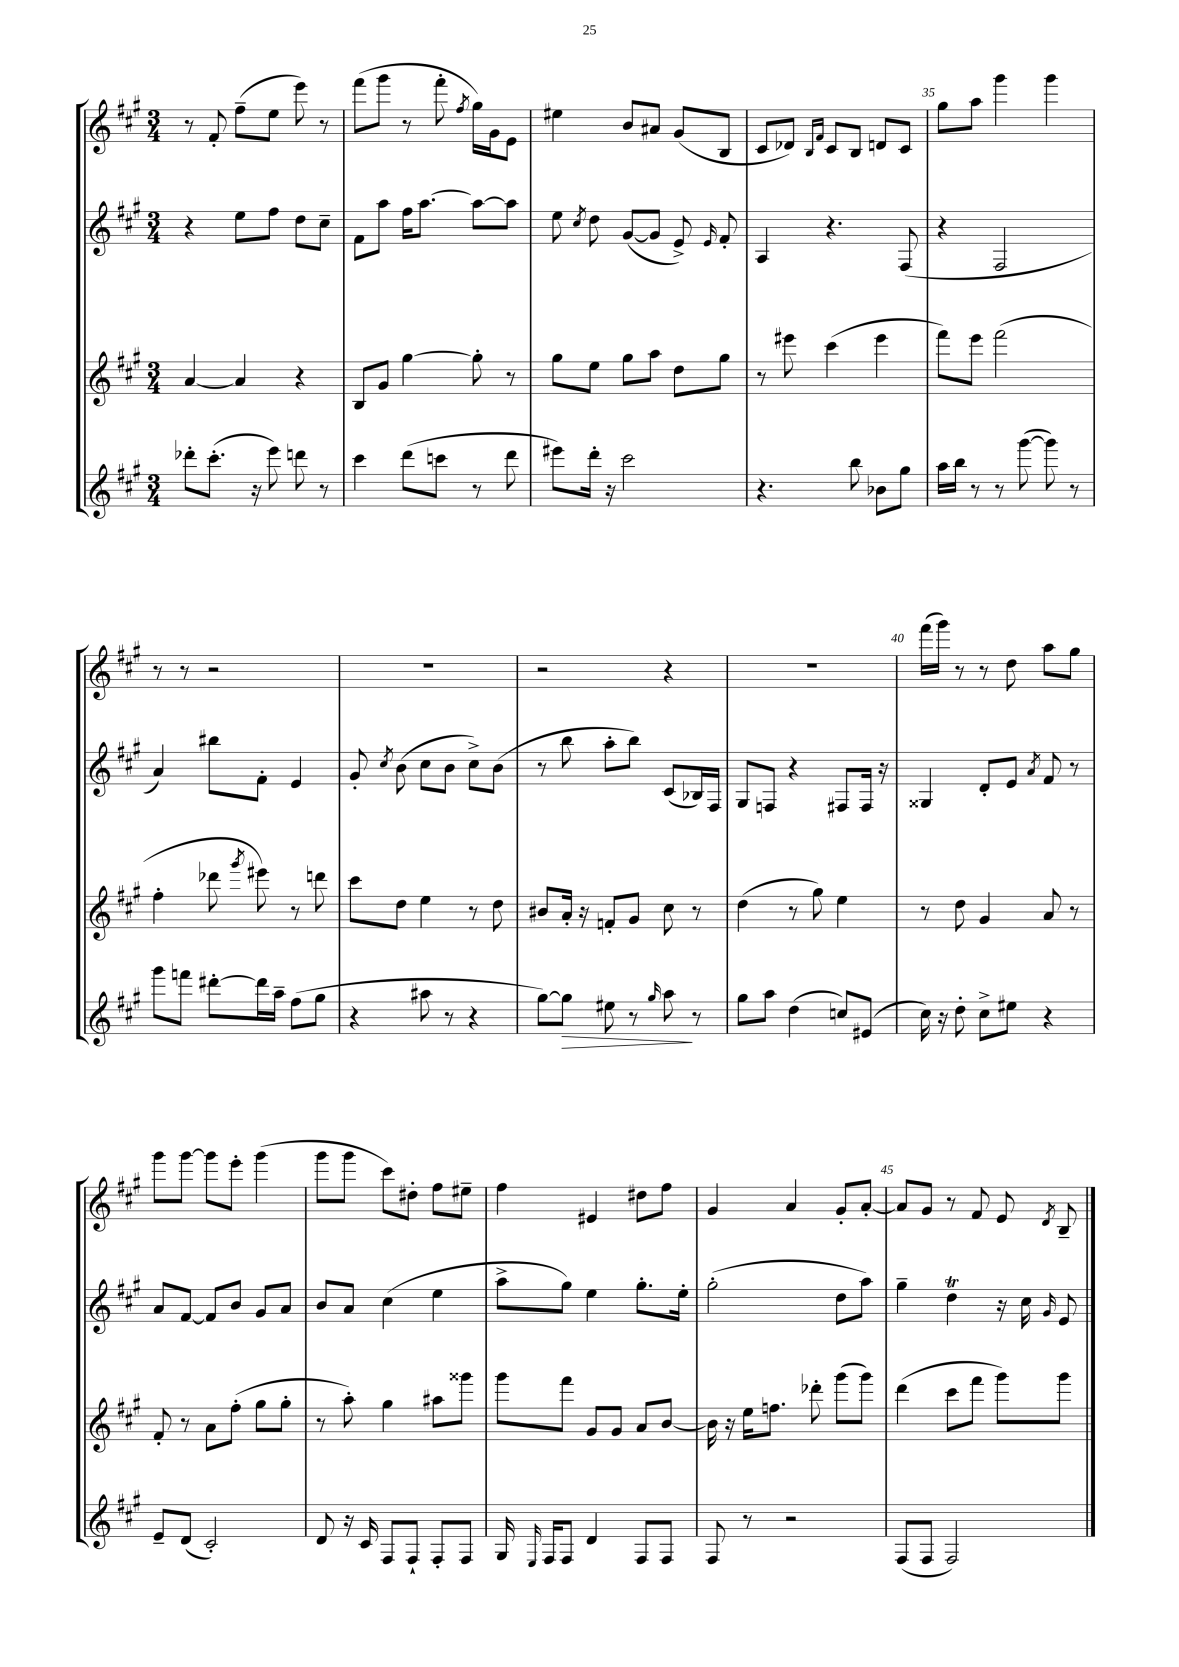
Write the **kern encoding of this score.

**kern	**kern	**kern	**kern
*staff4	*staff3	*staff2	*staff1
*clefG2	*clefG2	*clefG2	*clefG2
*k[f#c#g#]	*k[f#c#g#]	*k[f#c#g#]	*k[f#c#g#]
*M3/4	*M3/4	*M3/4	*M3/4
8ddd-'	[4a	4r	8r
(8.ccc#'	.	.	8f#'
.	4a]	8ee	(8ff#~
16r	.	.	.
8eee)	.	8ff#	8ee
8ddd	4r	8dd	8eee)
8r	.	8cc#~	8r
=	=	=	=
4ccc#	8B	8f#	(8fff#
.	8g#	8aa	8ggg#
(8ddd	[4gg#	16ff#	8r
.	.	[8.aa	.
8ccc	.	.	8fff#'
.	.	.	8qff#
8r	8gg#']	8aa_	16gg#)
.	.	.	16g#
8ddd	8r	8aa]	8e
=	=	=	=
8eee#)	8gg#	8ee	4ee#
.	.	8qcc#	.
16ddd'	8ee	8dd	.
16r	.	.	.
2ccc#	8gg#	([8g#	8b
.	8aa	8g#]	8a#
.	8dd	8e^)	(8g#
.	.	16qqe	.
.	8gg#	8f#'	8B
=	=	=	=
4.r	8r	4A	8c#
.	8eee#	.	8d-)
.	.	.	16qqB
.	.	.	16qqf#
.	(4ccc#	4.r	8c#
8bb	.	.	8B
8b-	4eee#	.	8d
8gg#	.	(8F#	8c#
=	=	=	=
16aa	8fff#)	4r	8gg#
16bb	.	.	.
8r	8eee	.	8aa
8r	(2fff#	2F#	4ggg#
([8ggg#	.	.	.
8ggg#])	.	.	4ggg#
8r	.	.	.
=	=	=	=
8ggg#	4ff#'	4a)	8r
8fff	.	.	8r
[8ddd#'	8ddd-	8bb#	2r
.	8qggg#	.	.
16ddd#]	8eee#)	8f#'	.
16aa~	.	.	.
(8ff#	8r	4e	.
8gg#	8ddd	.	.
=	=	=	=
4r	8ccc#	8g#'	2.r
.	.	8qcc#	.
.	8dd	(8b	.
8aa#	4ee	8cc#	.
8r	.	8b	.
4r	8r	8cc#^)	.
.	8dd	(8b	.
=	=	=	=
[8gg#)	8b#	8r	2r
8gg#]	16a'	8bb	.
.	16r	.	.
8ee#	8f'	8aa'	.
8r	8g#	8bb)	.
16qqgg#	.	.	.
8aa	8cc#	(8c#	4r
8r	8r	16B-)	.
.	.	16F#	.
=	=	=	=
8gg#	(4dd	8G#	2.r
8aa	.	8F	.
(4dd	8r	4r	.
.	8gg#)	.	.
8cc)	4ee	8F#	.
(8e#	.	16F#	.
.	.	16r	.
=	=	=	=
16cc#)	8r	4G##	(16fff#
16r	.	.	16ggg#)
8dd'	8dd	.	8r
8cc#^	4g#	8d'	8r
8ee#	.	8e	8dd
.	.	8qa	.
4r	8a	8f#	8aa
.	8r	8r	8gg#
=	=	=	=
8e~	8f#'	8a	8ggg#
(8d	8r	[8f#	[8ggg#
2c#')	8a	8f#]	8ggg#]
.	(8ff#'	8b	8eee'
.	8gg#	8g#	(4ggg#
.	8gg#'	8a	.
=	=	=	=
8d	8r	8b	8ggg#
16r	8aa')	8a	8ggg#
16c#	.	.	.
8F#	4gg#	(4cc#	8ccc#)
8F#`	.	.	8dd#'
8F#'	8aa#	4ee	8ff#
8F#	8ggg##	.	8ee#~
=	=	=	=
16G#	8ggg#	8aa^	4ff#
16qqE	.	.	.
16F#	.	.	.
8F#	8fff#	8gg#)	.
4d	8g#	4ee	4e#
.	8g#	.	.
8F#	8a	8.gg#'	8dd#
8F#	[8b	.	8ff#
.	.	16ee'	.
=	=	=	=
8F#	16b]	(2gg#'	4g#
.	16r	.	.
8r	16ee	.	.
.	8.ff	.	.
2r	.	.	4a
.	8ddd-'	.	.
.	(8ggg#	8dd	8g#'
.	8ggg#)	8aa)	[8a'
=	=	=	=
(8F#	(4ddd	4gg#~	8a]
8F#	.	.	8g#
2F#)	8ccc#	4dd	8r
.	8fff#	.	8f#
.	8ggg#)	16r	8e
.	.	16cc#	.
.	.	16qqg#	8qd
.	8ggg#	8e	8B~
==	==	==	==
*-	*-	*-	*-
